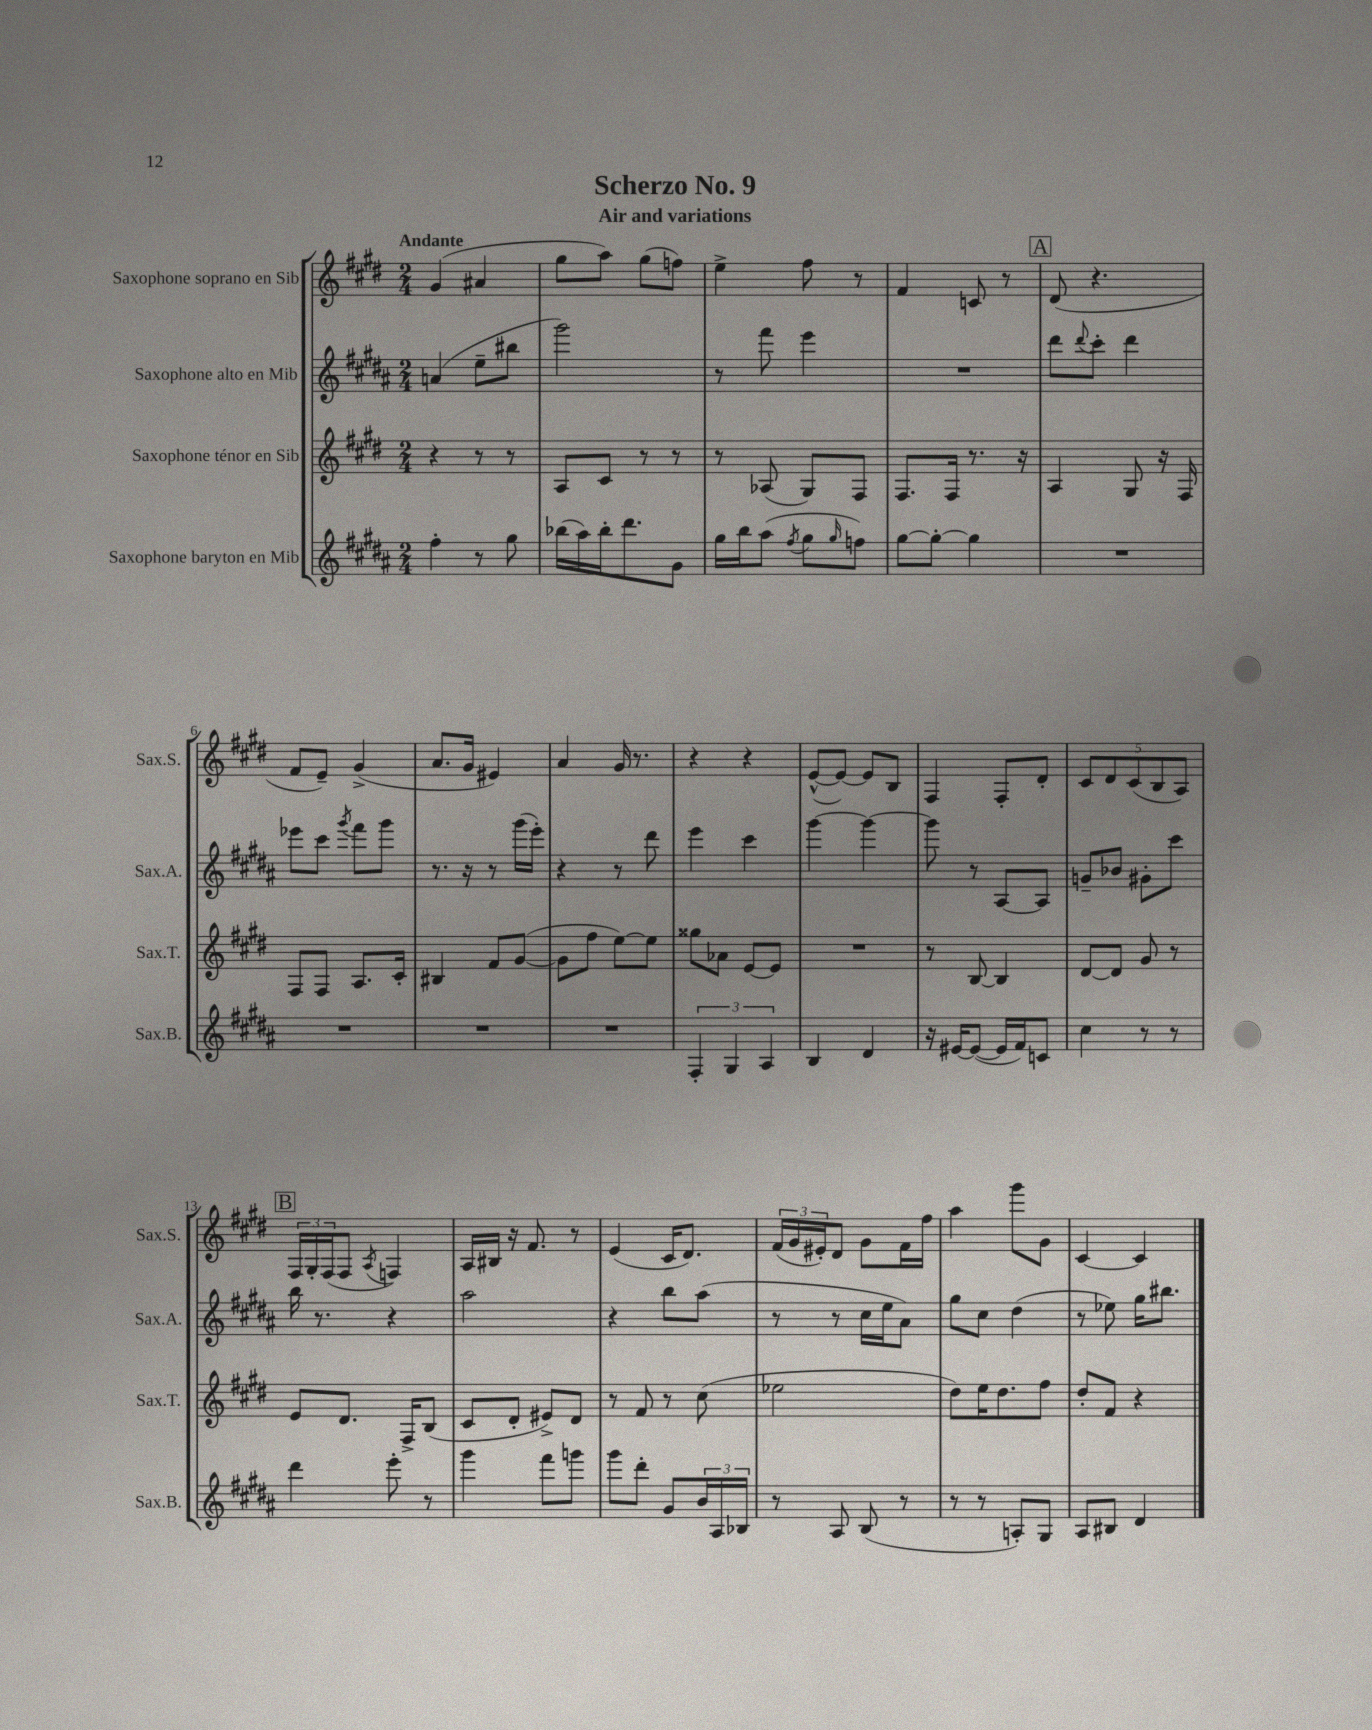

**kern	**kern	**kern	**kern
*part4	*part3	*part2	*part1
*staff4	*staff3	*staff2	*staff1
*I"Saxophone baryton en Mib	*I"Saxophone ténor en Sib	*I"Saxophone alto en Mib	*I"Saxophone soprano en Sib
*I'Sax.B.	*I'Sax.T.	*I'Sax.A.	*I'Sax.S.
*clefG2	*clefG2	*clefG2	*clefG2
*k[f#c#g#d#a#]	*k[f#c#g#d#]	*k[f#c#g#d#a#]	*k[f#c#g#d#]
*M2/4	*M2/4	*M2/4	*M2/4
=1	=1	=1	=1
!	!	!	!LO:TX:a:B:t=Andante
4ff#'\	4r	(4an/	(4g#/
8r	8r	8ee~\L	4a#X/
8gg#\	8r	8bb#X\J	.
=2	=2	=2	=2
(16bb-X\LL	8A/L	2ggg#\)	8gg#\L
16aa#\)	.	.	.
16bb-'\J	8c#/J	.	8aa\J)
8.ddd#\	.	.	.
.	8r	.	(8gg#\L
8g#\J	8r	.	8ffn\J)
=3	=3	=3	=3
16gg#\LL	8r	8r	4ee^\
16bb\J	.	.	.
(8aa#\J	(8A-X/	8fff#\	.
8qff#/	.	.	.
8gg#\L	8G#/L)	4eee\	8ff#\
16qqgg#/	.	.	.
8ffn\J)	8F#/J	.	8r
=4	=4	=4	=4
[8gg#\L	8.F#/L	2r	4f#/
8gg#'\J_	.	.	.
.	16F#/Jk	.	.
4gg#\]	8.r	.	8cn/
.	.	.	8r
.	16r	.	.
!!LO:REH:place=s1:t=A
=5	=5	=5	=5
2r	4A/	8ddd#\L	(8d#/
.	.	8qqddd#/	.
.	.	8ccc#'\J	4.r
.	8G#/	4ddd#\	.
.	16r	.	.
.	16F#/	.	.
!!LO:LB:g=z
=6	=6	=6	=6
2r	8F#/L	8eee-X\L	8f#/L
.	8F#/J	8ccc#\J	8e~/J)
.	.	8qggg#/	.
.	8.A/L	8fff#\L	(4g#^/
.	.	8ggg#\J	.
.	16c#'/Jk	.	.
=7	=7	=7	=7
2r	4B#X/	8.r	8.a/L
.	.	16r	16g#/Jk
.	8f#/L	8r	4e#X/)
.	([8g#/J	(16ggg#\LL	.
.	.	16eee'\JJ)	.
=8	=8	=8	=8
2r	8g#\L]	4r	4a/
.	8ff#\J	.	.
.	[8ee\L)	8r	16g#/
.	.	.	8.r
.	8ee\J]	8ddd#\	.
=9	=9	=9	=9
6F#'/	8gg##X\L	4eee\	4r
.	8a-X\J	.	.
6G#/	.	.	.
.	[8e/L	4ccc#\	4r
6A#/	.	.	.
.	8e/J]	.	.
=10	=10	=10	=10
4B/	2r	[4ggg#\	([8e^^/L
.	.	.	8e/J_)
4d#/	.	4ggg#\_	8e/L]
.	.	.	8B/J
=11	=11	=11	=11
16r	8r	8ggg#\]	4F#/
[16e#X/KL	.	.	.
(8e#/J_	[8B/	8r	.
16e#/LL]	4B/]	[8A#/L	8F#'/L
16f#/J)	.	.	.
8cn/J	.	8A#/J]	8d#'/J
=12	=12	=12	=12
4cc#\	[8d#/L	8gn~/L	10c#/L
.	.	.	10d#/
.	8d#/J]	8b-X/J	.
.	.	.	(10c#/
8r	8g#/	8g#X'\L	.
.	.	.	10B/
8r	8r	8ccc#\J	.
.	.	.	10A/J)
!!LO:LB:g=z
!!LO:REH:place=s1:t=B
=13	=13	=13	=13
4ddd#\	8e/L	16bb\	24F#/LL
.	.	.	24G#'/
.	.	8.r	.
.	.	.	(24F#/J
.	8.d#/J	.	8F#/J
.	.	.	8qA/
8eee'\	.	4r	4Fn/)
.	16F#^/KL	.	.
8r	(8B/J	.	.
=14	=14	=14	=14
4ggg#\	8c#/L	2aa#\	16A/LL
.	.	.	16B#X/JJ
.	8d#'/J	.	16r
.	.	.	8.f#/
8fff#\L	8e#X^/L)	.	.
8gggn\J	8d#/J	.	8r
=15	=15	=15	=15
8ggg#\L	8r	4r	(4e/
8ddd#'\J	8f#/	.	.
8g#/L	8r	8bb\L	16c#/KL
.	.	.	8.d#/J)
24b/L	(8cc#\	(8aa#\J	.
24A#/	.	.	.
24B-X/JJ	.	.	.
=16	=16	=16	=16
8r	2ee-X\	8r	(24f#/LL
.	.	.	24g#/
.	.	.	24e#X'/J)
8A#/	.	8r	8d#/J
(8B/	.	16cc#\LL	8g#\L
.	.	16ee\J	.
8r	.	8a#\J)	16f#\L
.	.	.	16ff#\JJ
=17	=17	=17	=17
8r	8dd#\L)	8gg#\L	4aa\
8r	16ee\K	8cc#\J	.
.	8.dd#\	.	.
8An'/L)	.	(4dd#\	8ggg#\L
8G#/J	8ff#\J	.	8g#\J
=18	=18	=18	=18
8A#/L	8dd#'/L	8r	[4c#/
8B#X/J	8f#/J	8ee-X\)	.
4d#/	4r	16gg#\KL	4c#/]
.	.	8.bb#X\J	.
==	==	==	==
*-	*-	*-	*-
